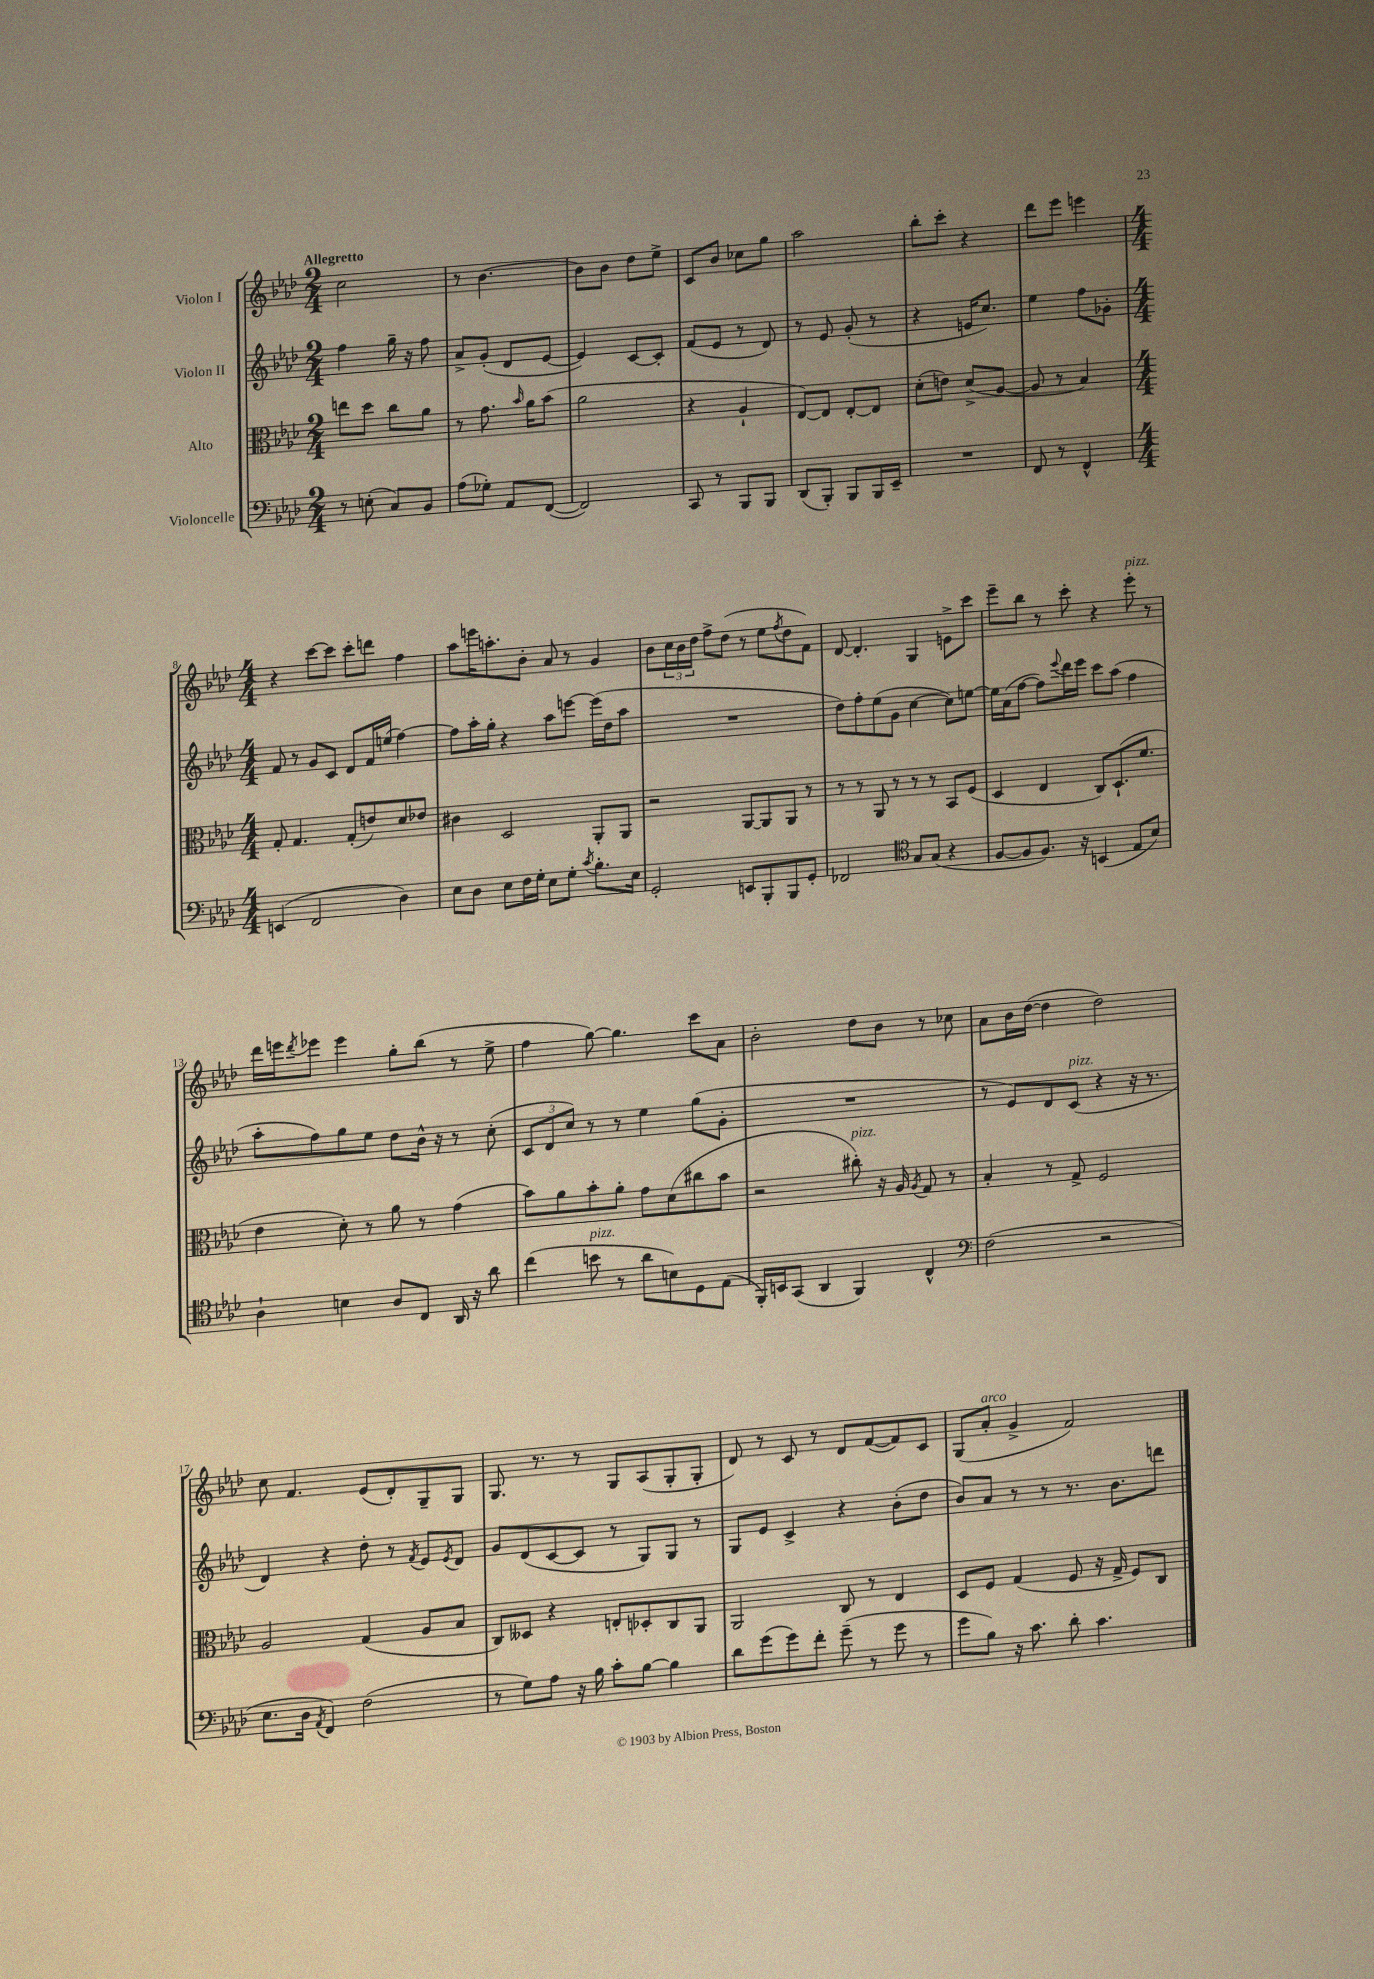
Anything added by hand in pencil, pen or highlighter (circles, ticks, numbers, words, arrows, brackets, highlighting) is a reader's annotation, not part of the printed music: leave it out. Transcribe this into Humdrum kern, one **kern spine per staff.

**kern	**kern	**kern	**kern
*staff4	*staff3	*staff2	*staff1
*clefF4	*clefC3	*clefG2	*clefG2
*k[b-e-a-d-]	*k[b-e-a-d-]	*k[b-e-a-d-]	*k[b-e-a-d-]
*M2/4	*M2/4	*M2/4	*M2/4
8r	8ee	4ff	2cc
(8E'	8dd-	.	.
8C)	8cc	16gg~	.
.	.	16r	.
8BB-	8a-	8ff	.
=	=	=	=
(8A-	8r	8a-^	8r
8G-')	8.g	(8g'	[4.b-
8AA-	.	8d-	.
.	16qqb-	.	.
.	16a-	.	.
([8FF	(8b-	[8e-	.
=	=	=	=
2FF])	2a-	4e-])	8b-]
.	.	.	8b-
.	.	[8c	8dd-
.	.	8c']	8ee-^
=	=	=	=
8CC	4r	(8f	8c
8r	.	8e-	8b-
8BBB-	4A-`	8r	8cc-
8BBB-	.	8d-)	8gg
=	=	=	=
(8DD-	[8E-)	8r	2aa-
8BBB-')	8E-]	8e-	.
8BBB-	[8E-'	(8g'	.
16BBB-	8E-]	8r	.
16EE-~	.	.	.
=	=	=	=
2r	(8d-'	4r	8bb-'
.	8e)	.	8ccc'
.	(8d-^	16e	4r
.	.	8.cc)	.
.	[8A-	.	.
=	=	=	=
8FF	8A-]	4ee-	8ddd-
8r	8r	.	8eee-
4FF^^	4B-)	8ff	4eee
.	.	8g-'	.
=	=	=	=
*M4/4	*M4/4	*M4/4	*M4/4
(4EE	8G'	8f	4r
.	4.G	8r	.
2FF	.	8g	[8ccc
.	.	8c	8ccc]
.	(8G'	8d-	8ccc'
.	8e)	16f	8ddd
.	.	(16ee	.
4D-)	8d-	[4ff)	4ff
.	8e-	.	.
=	=	=	=
8E-	4c#	8ff]	8aa-
8D-	.	16aa-'	16eee
.	.	16gg'	8.aa'
8E-	2D-	4r	.
16F	.	.	8b-'
16G'	.	.	.
8E-	.	8aa-	8a-
8G'	.	[8eee	8r
8qc	.	.	.
8.B-'	8AA-'	(16eee]	4g
.	.	16dd-	.
.	8AA-	8aa-	.
16E-	.	.	.
=	=	=	=
2GG'	2r	1r	8b-
.	.	.	24cc
.	.	.	24b-
.	.	.	24dd-
.	.	.	8ff^
.	.	.	(8dd-
8EE	[8AA-	.	8r
8BBB-'	8AA-]	.	8ee-
.	.	.	8qff
8BBB-	8AA-	.	8dd-
8GG'	8r	.	8f)
=	=	=	=
2FF-	8r	8dd-)	[8d-
.	8r	8ff'	4.d-']
.	8AA-	(8ee-	.
.	8r	8g	.
*clefC4	*	*	*
8G	8r	[4cc	4G
(8G	8r	.	.
4r	8BB-	8cc])	8e^
.	(8F	[8ee	8ccc
=	=	=	=
[8F	4D-	16ee]	8eee-~
.	.	(16a-	.
8F]	.	[8ff	8bb-
8.F)	4E-	8ff])	8r
.	.	8qqeee-	.
.	.	16ddd-	8ccc'
16r	.	16eee-	.
(4BB	8C)	8ccc	4r
.	(8.D-`	(8aa-	.
8E-	.	4ff	8eee-'
.	8.f	.	.
8B-)	.	.	8r
=	=	=	=
4A-`	4e-	8aa-'	16ddd-
.	.	.	16eee
.	.	.	8qddd-
.	.	8ff)	8eee-
4B	8d-')	8gg	4eee-
.	8r	8ee-	.
8A-	8a-	8dd-	8gg'
8C	8r	16b-^^	(8bb-
.	.	16r	.
16AA-	(4g	8r	8r
16r	.	.	.
8a-	.	(8cc'	8ee-^
=	=	=	=
(4cc	8b-)	12c	4ff
.	.	12d-	.
.	8a-	.	.
.	.	12cc)	.
8b	8b-'	8r	[8gg)
8r	8a-'	8r	4.gg]
8a-	8g	4ee-	.
8B)	(8d-	.	.
8D-	8cc#	(8gg	8ccc
(8E-	8b-	8g'	8a-
=	=	=	=
16FF')	2r	1r	2b-'
16BB	.	.	.
(8GG	.	.	.
4AA-	.	.	.
4FF)	8cc#')	.	8dd-
.	16r	.	8b-
.	16A-	.	.
.	8qA-	.	.
4C^^	8G	.	8r
.	8r	.	8cc-
=	=	=	=
*clefF4	*	*	*
(2F	4B-'	8r	8a-
.	.	8e-)	16b-
.	.	.	([16dd-
.	8r	8d-	4dd-]
.	8G^	(8c	.
2r	2F	4r	2dd-)
.	.	16r	.
.	.	8.r	.
=	=	=	=
8.E-	2A-	4d-)	8cc
.	.	.	4.f
16D-	.	.	.
8qAA-	.	.	.
4FF)	.	4r	.
(2F	(4G	8dd-'	(8e-
.	.	8r	8d-')
.	.	8qf	.
.	8A-	8e-	8G~
.	.	8qe-	.
.	8B-	8d-	8G
=	=	=	=
8r	8C)	8g	8.G
8G)	8D--	(8d-	.
.	.	.	8.r
8A-	4r	[8c	.
16r	.	8c]	8r
16B-	.	.	.
8c'	8E'	8r	8G
[8B-	8D-'	8G)	(8A-
4B-]	8C	8G	8G'
.	8AA-	8r	8G'
=	=	=	=
8d-	2AA-	8G	8d-)
(8g	.	8e-	8r
8g)	.	4c^	8c
8f'	.	.	8r
(8g~	8C	4r	8d-
8r	8r	.	([8f
8g	4E-	(8b-'	8f])
8r	.	8dd-	8c
=	=	=	=
8g	8D-	8b-)	(8G
8B-)	8F	8a-	8a-'
16r	(4G	8r	4g^
8.c	.	.	.
.	.	8r	.
8d-'	8F	8.r	2f)
4.c	16r	.	.
.	16G^	8.b-	.
.	8F)	.	.
.	8C	8ddd	.
==	==	==	==
*-	*-	*-	*-
